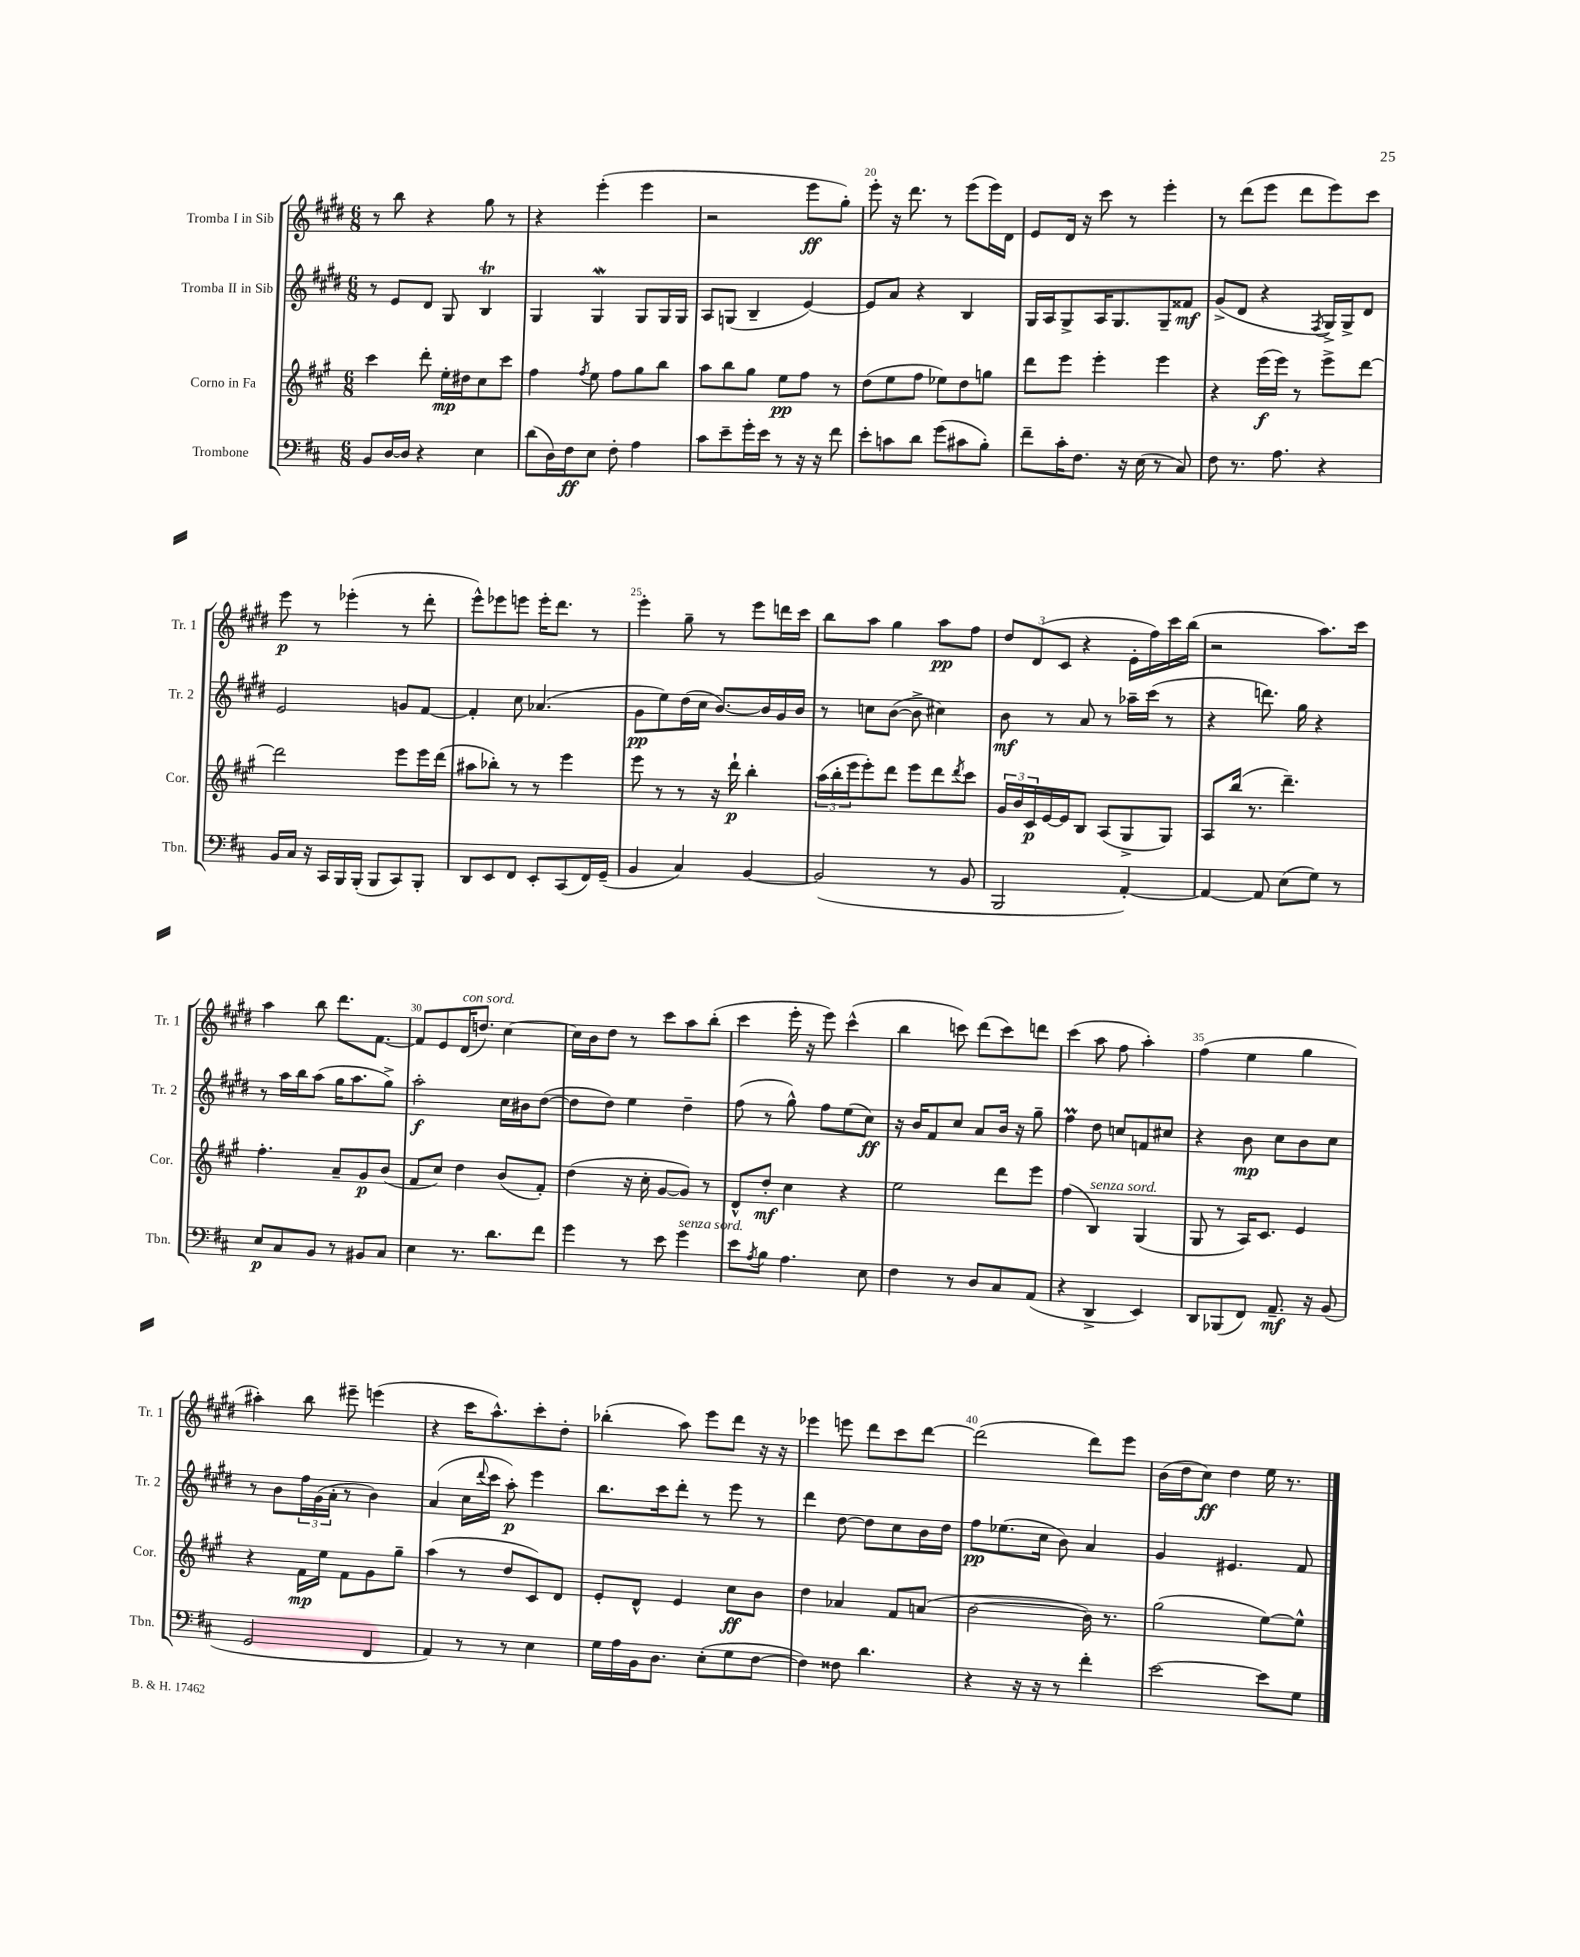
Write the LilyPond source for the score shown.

<<
\new StaffGroup <<
\new Staff = "s0" \with { instrumentName = "Tromba I in Sib" shortInstrumentName = "Tr. 1" } {
    \clef treble \key e \major \numericTimeSignature \time 6/8
    r8 b''8 r4 gis''8 r8 |
    r4 e'''4-.( e'''4 |
    r2 e'''8\ff gis''8-.) |
    e'''8-. r16 dis'''8. r8 e'''8( e'''16) dis'16 |
    e'8 dis'16 r16 cis'''8 r8 e'''4-. |
    r8 dis'''8( e'''8 dis'''8 e'''8) cis'''8 |
    e'''8\p r8 ees'''4-.( r8 dis'''8-. |
    e'''8-^) ees'''8 e'''8 e'''16-. dis'''8. r8 |
    e'''4-. gis''8-- r8 e'''8 d'''16 cis'''16 |
    b''8 a''8 gis''4 a''8\pp fis''8 |
    \tuplet 3/2 { dis''8 dis'8( cis'8 } r4 e'16-. fis''16) cis'''16 b''16( |
    r2 a''8.) cis'''16 |
    a''4 b''8 dis'''8. fis'8.~ |
    fis'8 e'8 dis'16^\markup { \italic "con sord." }( d''8.) cis''4~ |
    cis''16 b'16 dis''8 r8 cis'''8 a''8 b''8-.( |
    cis'''4 e'''16-. r16 e'''8) cis'''4-^( |
    b''4 c'''8) dis'''8( c'''8) d'''8 |
    cis'''4( a''8 fis''8 a''4-.) |
    fis''4( e''4 gis''4 |
    ais''4-.) b''8 eis'''8-- e'''4( |
    r4 cis'''16 a''8.-^) cis'''8-. dis''8-. |
    bes''4-.( a''8) e'''8 dis'''8 r16 r16 |
    ees'''4 e'''8 dis'''8 cis'''8 dis'''8~ |
    dis'''2( dis'''8) e'''8 |
    b'16( dis''16 cis''8\ff) dis''4 e''16 r8. \bar "|." |
}
\new Staff = "s1" \with { instrumentName = "Tromba II in Sib" shortInstrumentName = "Tr. 2" } {
    \clef treble \key e \major \numericTimeSignature \time 6/8
    r8 e'8 dis'8 gis8 b4\trill |
    gis4 gis4\mordent gis8 gis16 gis16 |
    a8 g8( b4-- e'4~) |
    e'8 a'8 r4 b4 |
    gis16 a16 gis8-> a16 gis8. gis8-- fisis'8\mf |
    gis'8->( dis'8 r4 \acciaccatura { fis8 } gis16->) gis16-> dis'8 |
    e'2 g'8 fis'8~ |
    fis'4-. cis''8 aes'4.( |
    gis'8\pp e''8) dis''16( cis''16 b'8.~) b'16 gis'16 b'16 |
    r8 c''8 b'8~( b'8-> cis''4) |
    b'8\mf r8 a'8 r8 aes''16-- cis'''16( r8 |
    r4 d'''8.) gis''16 r4 |
    r8 a''16 b''16 a''8( gis''16 a''8. gis''8->) |
    a''2-.\f cis''16 bis'16 dis''8~( |
    dis''8 dis''8) e''4 dis''4-- |
    fis''8( r8 gis''8-^) fis''8 e''8( cis''8\ff) |
    r16 b'16 fis'8 cis''8 a'8 b'16 r16 gis''8-- |
    fis''4\prall dis''8 c''8 f'8 cis''8 |
    r4 b'8\mp cis''8 b'8 cis''8 |
    r8 b'8 \tuplet 3/2 { fis''16 gis'16( a'16-. } r8 b'4) |
    a'4( cis''16 \appoggiatura { dis'''8 } cis'''16 a''8-.\p) e'''4 |
    b''8. cis'''16 dis'''8-. r8 e'''8 r8 |
    dis'''4 dis''8~ dis''8 cis''8 b'16 dis''16 |
    fis''8\pp ees''8.( cis''16 b'8) a'4 |
    gis'4 eis'4. fis'8 \bar "|." |
}
\new Staff = "s2" \with { instrumentName = "Corno in Fa" shortInstrumentName = "Cor." } {
    \clef treble \key a \major \numericTimeSignature \time 6/8
    cis'''4 d'''8-. e''16-.\mp dis''16 cis''8 cis'''8 |
    fis''4 \acciaccatura { fis''8 } e''8 fis''8 gis''8 b''8 |
    a''8 b''8 gis''8 e''8\pp fis''8 r8 |
    d''8( e''8 fis''8 ees''8) d''8 g''8 |
    d'''8 e'''8 e'''4-. e'''4 |
    r4 e'''16\f( e'''16) r8 e'''8-> d'''8~ |
    d'''2 e'''8 e'''16 d'''16( |
    ais''8 bes''8-.) r8 r8 e'''4 |
    e'''8 r8 r8 r16 d'''16-!\p b''4-. |
    \tuplet 3/2 { a''16( b''16-. e'''16 } e'''8-.) d'''8 e'''8 d'''8 \acciaccatura { d'''8 } cis'''8 |
    \tuplet 3/2 { gis'16 b'16 cis'16\p } e'16~ e'16 b8 a8( gis8-> gis8) |
    a8 b''16( r8. d'''4.--) |
    fis''4.-. a'8-- gis'8\p b'8( |
    fis'8 cis''8) d''4 b'8( fis'8-.) |
    d''4( r16 cis''16-. gis'8~ gis'8) r8 |
    d'8-^ d''8-.\mf cis''4 r4 |
    e''2 d'''8 e'''8 |
    fis''4( b4^\markup { \italic "senza sord." }) gis4( |
    gis8 r8 a16) cis'8. e'4 |
    r4 fis'16\mp e''16 fis'8 gis'8 gis''8-- |
    a''4( r8 d''8 cis'8) d'8 |
    e'8-. d'8-^ e'4 cis''8\ff b'8 |
    d''4 aes'4 fis'8 a'8( |
    b'2~ b'16) r8. |
    gis''2( e''8~) e''8-^ \bar "|." |
}
\new Staff = "s3" \with { instrumentName = "Trombone" shortInstrumentName = "Tbn." } {
    \clef bass \key d \major \numericTimeSignature \time 6/8
    b,8 d16~ d16 r4 e4 |
    d'8( d16) fis16\ff e8 fis8-. a4 |
    cis'8 e'8-- g'16-. e'16 r8 r16 r16 fis'8 |
    e'8-. c'8 d'8 g'8( cis'8 b8-.) |
    fis'8-- cis'16-. fis8. r16 e16( r8 cis8) |
    fis8 r8. a8. r4 |
    b,16 cis16 r16 cis,16 b,,16 b,,16-.( b,,8 cis,8) b,,8-. |
    d,8 e,8 fis,8 e,8-. cis,8( fis,16) g,16--( |
    b,4 cis4) b,4~ |
    b,2( r8 b,8 |
    b,,2 a,4~-.) |
    a,4~ a,8 e8( g8) r8 |
    e8\p cis8 b,8 r8 bis,8 cis8 |
    e4 r8. d'8. fis'8 |
    g'4 r8 e'8 g'4^\markup { \italic "senza sord." } |
    e'8 \acciaccatura { a8 } b8 a4. e8 |
    fis4 r8 d8 cis8 a,8( |
    r4 d,4-> e,4) |
    d,8 bes,,8( fis,8) a,8.--\mf r16 b,8( |
    g,2 fis,4 |
    a,4) r8 r8 e4 |
    g16 a16 b,16 d8. e8-.( g8 fis8~ |
    fis4) fisis8 d'4. |
    r4 r16 r16 r8 fis'4-. |
    e'2~ e'8 g8 \bar "|." |
}
>>
>>
\layout { \context { \Score currentBarNumber = #17 \override BarNumber.break-visibility = ##(#f #t #t) barNumberVisibility = #(every-nth-bar-number-visible 5) } }
